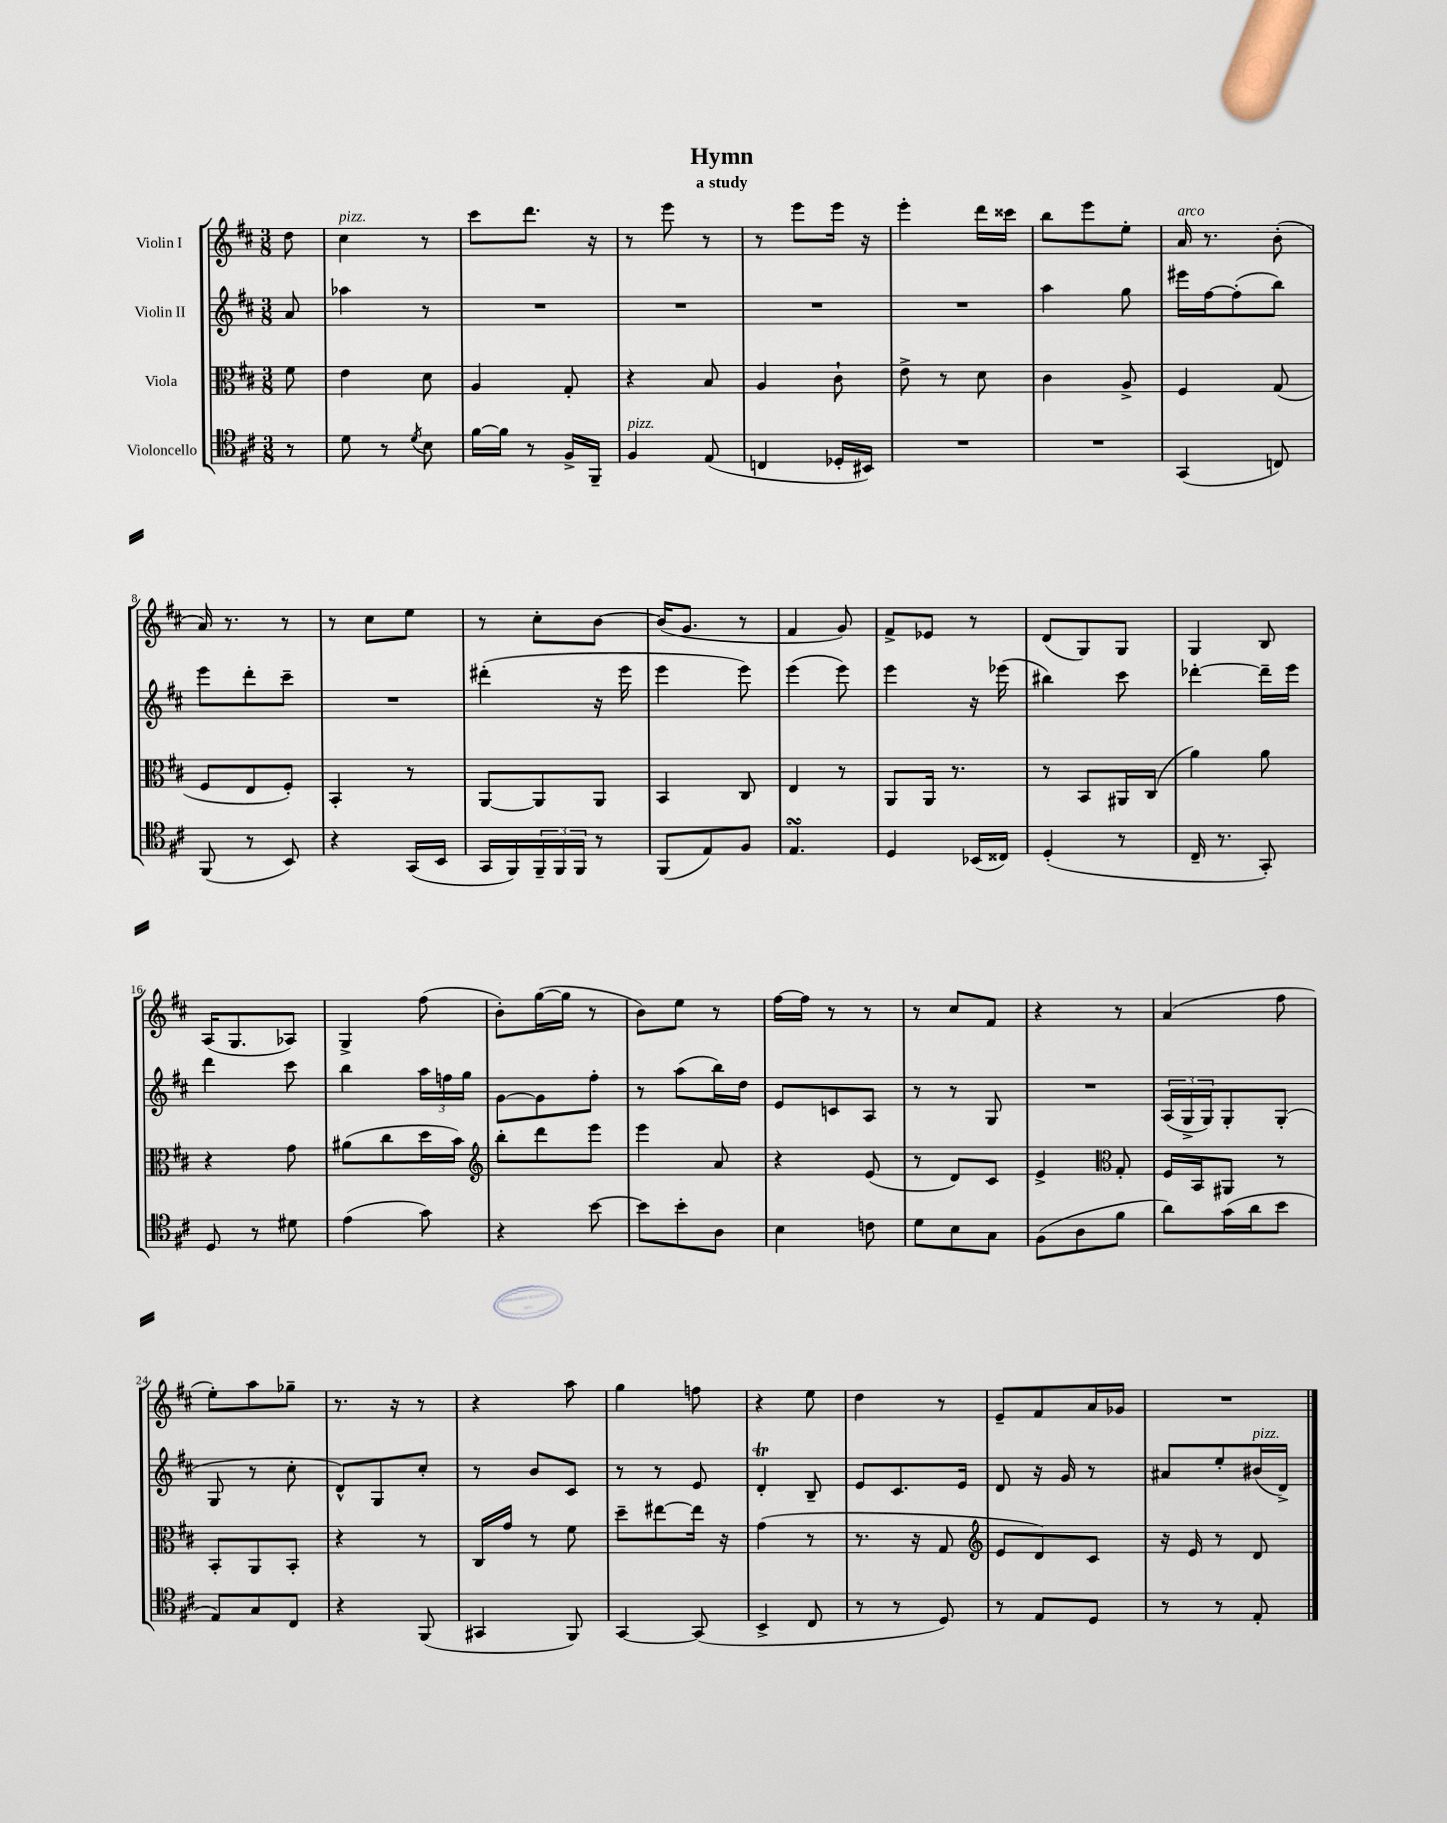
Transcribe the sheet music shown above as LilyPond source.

\header { title = "Hymn" subtitle = "a study" }
<<
\new StaffGroup <<
\new Staff = "s0" \with { instrumentName = "Violin I" } {
    \clef treble \key d \major \numericTimeSignature \time 3/8 \partial 8
    d''8 |
    cis''4^\markup { \italic "pizz." } r8 |
    cis'''8 d'''8. r16 |
    r8 e'''8 r8 |
    r8 e'''8 e'''16 r16 |
    e'''4-. d'''16 cisis'''16 |
    b''8 e'''8 e''8-. |
    a'16^\markup { \italic "arco" } r8. b'8-.( |
    a'16) r8. r8 |
    r8 cis''8 e''8 |
    r8 cis''8-. b'8~ |
    b'16( g'8. r8 |
    fis'4 g'8) |
    fis'8-> ees'8 r8 |
    d'8( g8) g8 |
    g4 b8 |
    a16( g8. aes8) |
    g4-> fis''8( |
    b'8-.) g''16~( g''16 r8 |
    b'8) e''8 r8 |
    fis''16~ fis''16 r8 r8 |
    r8 cis''8 fis'8 |
    r4 r8 |
    a'4( fis''8 |
    e''8-.) a''8 ges''8-- |
    r8. r16 r8 |
    r4 a''8 |
    g''4 f''8 |
    r4 e''8 |
    d''4 r8 |
    e'8-- fis'8 a'16 ges'16 |
    R4. \bar "|." |
}
\new Staff = "s1" \with { instrumentName = "Violin II" } {
    \clef treble \key d \major \numericTimeSignature \time 3/8 \partial 8
    a'8 |
    aes''4 r8 |
    R4. |
    R4. |
    R4. |
    R4. |
    a''4 g''8 |
    eis'''16 fis''16~ fis''8-.( b''8) |
    e'''8 d'''8-. cis'''8-- |
    R4. |
    dis'''4-.( r16 e'''16 |
    e'''4 e'''8) |
    e'''4( e'''8) |
    e'''4 r16 ees'''16( |
    bis''4) cis'''8 |
    des'''4~-. des'''16-- e'''16 |
    d'''4 cis'''8 |
    b''4 \tuplet 3/2 { a''16 f''16 g''16 } |
    g'8~ g'8 fis''8-. |
    r8 a''8( b''16) d''16 |
    e'8 c'8 a8 |
    r8 r8 g8 |
    R4. |
    \tuplet 3/2 { a16( g16-> g16) } g8-. g8-.( |
    g8 r8 cis''8-. |
    d'8-^) g8 cis''8-. |
    r8 b'8 cis'8 |
    r8 r8 e'8 |
    d'4-.\trill b8-- |
    e'8 cis'8. e'16 |
    d'8 r16 g'16 r8 |
    ais'8 e''8-. bis'16^\markup { \italic "pizz." }( d'16->) \bar "|." |
}
\new Staff = "s2" \with { instrumentName = "Viola" } {
    \clef alto \key d \major \numericTimeSignature \time 3/8 \partial 8
    fis'8 |
    e'4 d'8 |
    a4 g8-. |
    r4 b8 |
    a4 cis'8-! |
    e'8-> r8 d'8 |
    cis'4 a8-> |
    fis4 g8( |
    fis8 e8 fis8-.) |
    b,4-. r8 |
    a,8~ a,8 a,8 |
    b,4 cis8 |
    e4 r8 |
    a,8 a,16 r8. |
    r8 b,8 ais,16 cis16( |
    a'4) a'8 |
    r4 g'8 |
    ais'8( cis''8 d''16 b'16) |
    \clef treble b''8-. d'''8 e'''8 |
    e'''4 a'8 |
    r4 e'8( |
    r8 d'8) cis'8 |
    e'4-> \clef alto g8-. |
    fis16 b,16 ais,8 r8 |
    b,8-. a,8 b,8-. |
    r4 r8 |
    cis16 g'16 r8 fis'8 |
    d''8-- eis''8~ eis''16 r16 |
    g'4( r8 |
    r8. r16 g8 |
    \clef treble e'8 d'8) cis'8 |
    r16 e'16 r8 d'8 \bar "|." |
}
\new Staff = "s3" \with { instrumentName = "Violoncello" } {
    \clef tenor \key d \major \numericTimeSignature \time 3/8 \partial 8
    r8 |
    d'8 r8 \acciaccatura { d'8 } b8 |
    fis'16~ fis'16 r8 fis16-> fis,16-- |
    fis4^\markup { \italic "pizz." } e8( |
    c4 des16-. bis,16) |
    R4. |
    R4. |
    g,4( c8) |
    fis,8( r8 b,8) |
    r4 g,16( b,16 |
    g,16 fis,16) \tuplet 3/2 { fis,16-- fis,16 fis,16 } r8 |
    fis,8( e8) fis8 |
    e4.\turn |
    d4 bes,16( cisis16) |
    d4-.( r8 |
    cis16-- r8. g,8-.) |
    d8 r8 dis'8 |
    e'4( g'8) |
    r4 b'8~ |
    b'8 b'8-. a8 |
    b4 c'8 |
    d'8 b8 g8 |
    fis8( a8 fis'8 |
    a'8) g'16( a'16 b'8 |
    e8) g8 cis8 |
    r4 fis,8( |
    gis,4 fis,8) |
    g,4~ g,8( |
    b,4-> cis8 |
    r8 r8 d8) |
    r8 e8 d8 |
    r8 r8 e8-. \bar "|." |
}
>>
>>
